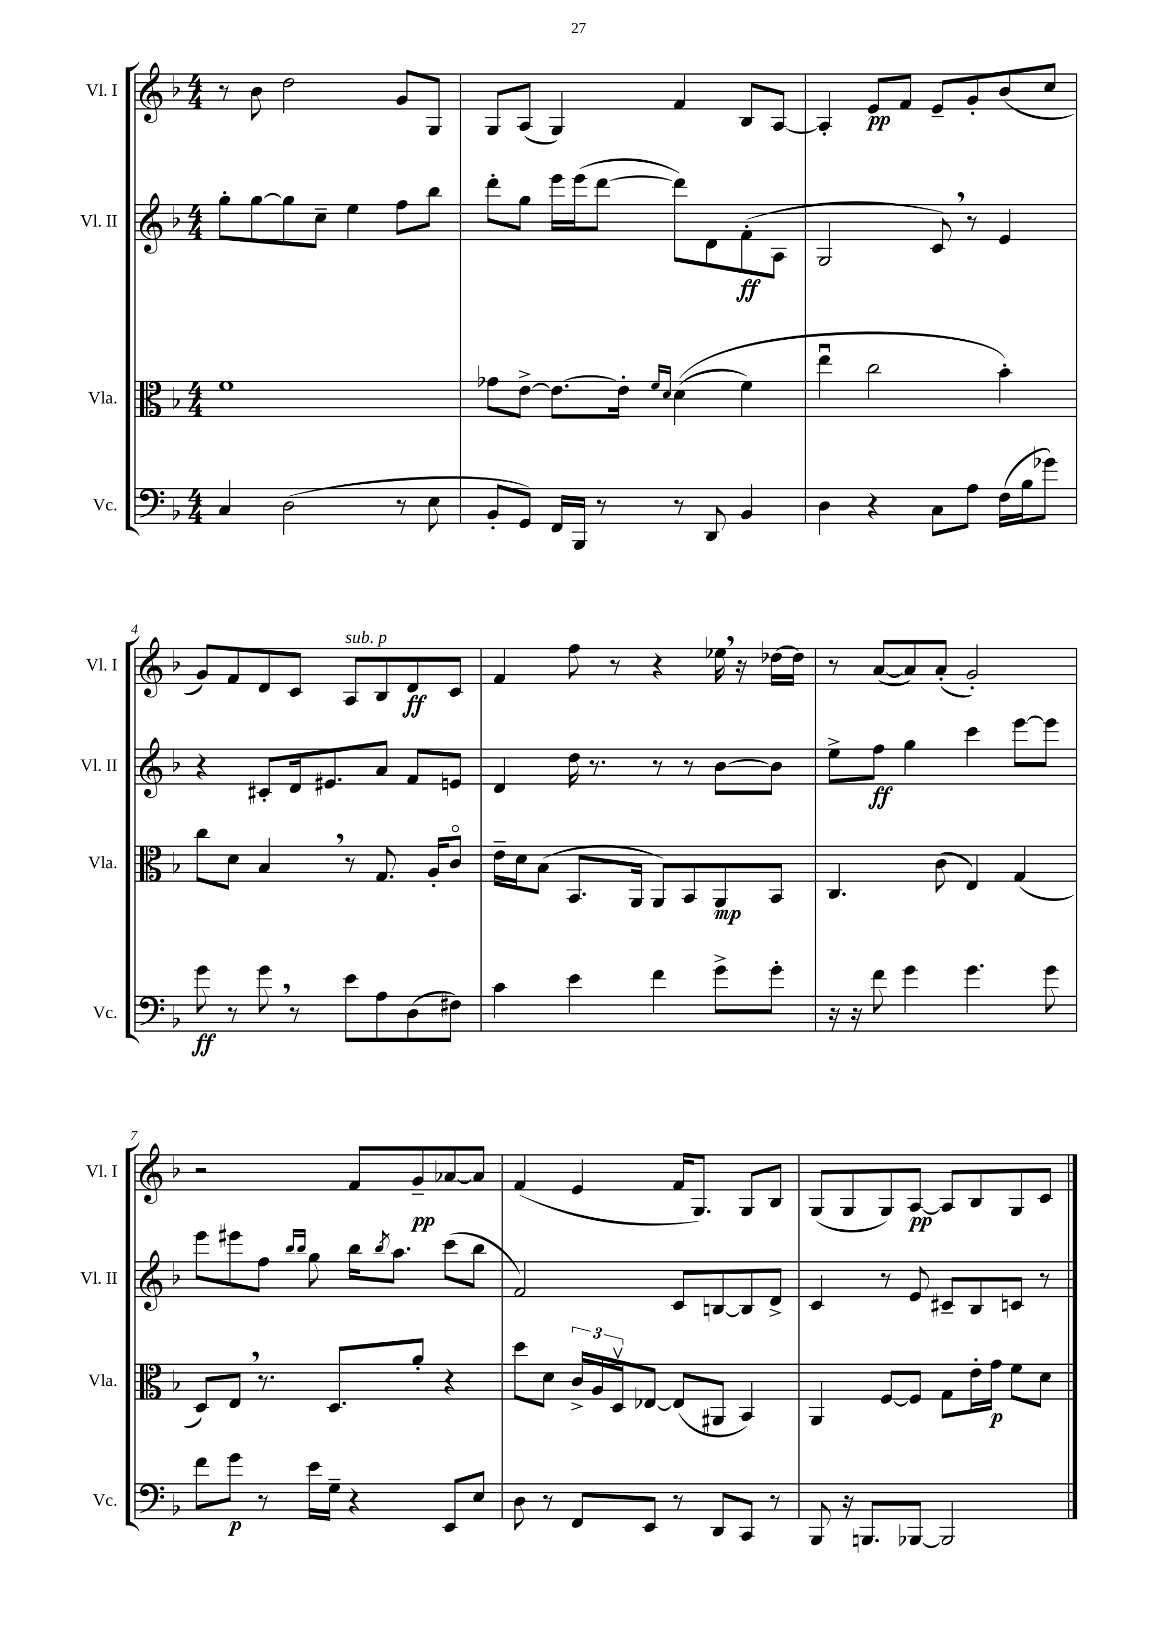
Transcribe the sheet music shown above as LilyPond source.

<<
\new StaffGroup <<
\new Staff = "s0" \with { instrumentName = "Vl. I" shortInstrumentName = "Vl. I" } {
    \clef treble \key f \major \numericTimeSignature \time 4/4
    r8 bes'8 d''2 g'8 g8 |
    g8 a8( g4) f'4 bes8 a8~ |
    a4-. e'8\pp f'8 e'8-- g'8-. bes'8( c''8 |
    g'8) f'8 d'8 c'8 a8^\markup { \italic "sub. p" } bes8 d'8\ff c'8 |
    f'4 f''8 r8 r4 ees''16 \breathe r16 des''16~ des''16 |
    r8 a'8~( a'8) a'8-.( g'2-.) |
    r2 f'8 g'8--\pp aes'8~ aes'8 |
    f'4( e'4 f'16 g8.) g8 bes8 |
    g8( g8 g8) a8~\pp a8 bes8 g8 c'8 \bar "|." |
}
\new Staff = "s1" \with { instrumentName = "Vl. II" shortInstrumentName = "Vl. II" } {
    \clef treble \key f \major \numericTimeSignature \time 4/4
    g''8-. g''8~ g''8 c''8-- e''4 f''8 bes''8 |
    d'''8-. g''8 e'''16 e'''16( d'''8~ d'''8) d'8 f'8-.\ff( a8 |
    g2 c'8) \breathe r8 e'4 |
    r4 cis'8-. d'16 eis'8. a'8 f'8 e'8 |
    d'4 d''16 r8. r8 r8 bes'8~ bes'8 |
    e''8-> f''8\ff g''4 c'''4 e'''8~ e'''8 |
    e'''8 eis'''8 f''8 \grace { bes''16 bes''16 } g''8 bes''16 \acciaccatura { bes''8 } a''8. c'''8( bes''8 |
    f'2) c'8 b8~ b8 d'8-> |
    c'4 r8 e'8 cis'8-- bes8 c'8 r8 \bar "|." |
}
\new Staff = "s2" \with { instrumentName = "Vla." shortInstrumentName = "Vla." } {
    \clef alto \key f \major \numericTimeSignature \time 4/4
    f'1 |
    ges'8 e'8~-> e'8.~ e'16-. \grace { f'16 d'16 } d'4(\( f'4) |
    e''4\downbow c''2 bes'4-.\) |
    c''8 d'8 bes4 \breathe r8 g8. a16-. c'8\flageolet |
    e'16-- d'16 bes8( bes,8. a,16 a,8) bes,8 a,8\mp bes,8 |
    c4. c'8( e4) g4( |
    d8) e8 \breathe r8. d8. a'8-. r4 |
    d''8 d'8 \tuplet 3/2 { c'16-> a16 d16\upbow } ees8~ ees8( ais,8 bes,4) |
    a,4 f8~ f8 g8 e'16-. g'16\p f'8 d'8 \bar "|." |
}
\new Staff = "s3" \with { instrumentName = "Vc." shortInstrumentName = "Vc." } {
    \clef bass \key f \major \numericTimeSignature \time 4/4
    c4 d2( r8 e8 |
    bes,8-. g,8) f,16 bes,,16 r8 r8 d,8 bes,4 |
    d4 r4 c8 a8 f16( bes16 ges'8) |
    g'8\ff r8 g'8 \breathe r8 e'8 a8 d8( fis8) |
    c'4 e'4 f'4 g'8-> g'8-. |
    r16 r16 f'8 g'4 g'4. g'8 |
    f'8 g'8\p r8 e'16 g16-- r4 e,8 e8 |
    d8 r8 f,8 e,8 r8 d,8 c,8 r8 |
    bes,,8 r16 b,,8. bes,,8~ bes,,2 \bar "|." |
}
>>
>>
